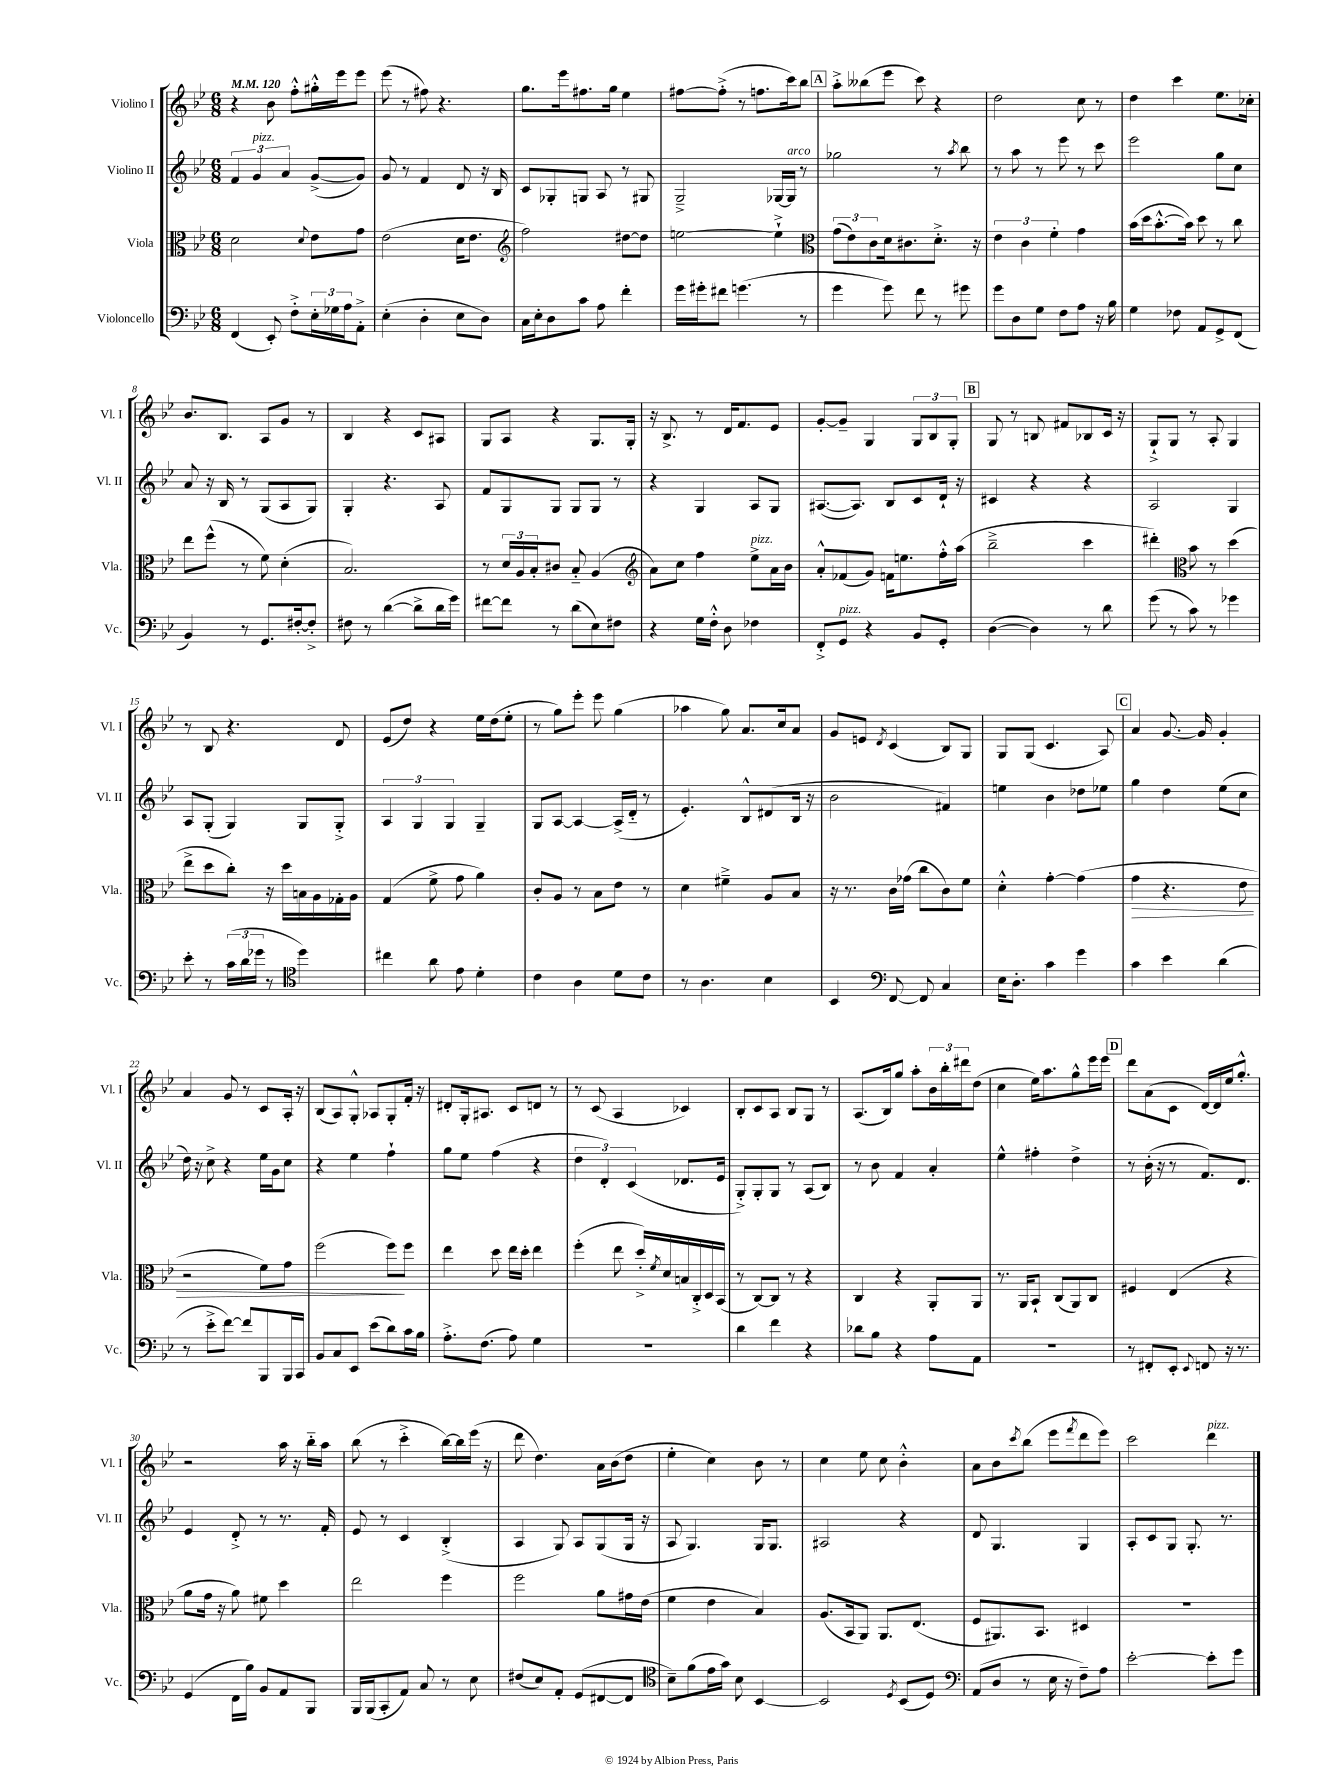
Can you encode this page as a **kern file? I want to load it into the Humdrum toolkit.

**kern	**kern	**kern	**kern
*staff4	*staff3	*staff2	*staff1
*clefF4	*clefC3	*clefG2	*clefG2
*k[b-e-]	*k[b-e-]	*k[b-e-]	*k[b-e-]
*M6/8	*M6/8	*M6/8	*M6/8
*MM120	*MM120	*MM120	*MM120
(4FF	2d	6f	4r
.	.	6g	.
8EE-')	.	.	8b-
.	.	6a	.
8F'^	.	.	8ff'^^
.	8qqd	.	.
24E-'	8e-	([8g^	16gg#'^^
24G-	.	.	.
.	.	.	16eee-
24A	.	.	.
8AA'^	8g	8g])	8eee-
=	=	=	=
(4E-'	(2e-	8g	(8eee-
.	.	8r	8r
4D'	.	4f	8ff#)
.	.	.	4.r
8E-	16d	8d	.
.	8.e-	.	.
8D)	.	16r	.
.	.	16B-	.
=	=	=	=
*	*clefG2	*	*
16C	2ff)	8c	8.gg
16E-'	.	.	.
8D	.	8G-'	.
.	.	.	16eee-
8c	.	8G	8.ff#
8A	.	8A	.
.	.	.	16gg
4f'	[8dd#	8r	4ee-
.	8dd#]	8G#	.
=	=	=	=
16g	[2ee	2G~^	[8ff#
16g#'	.	.	.
8f#	.	.	(8ff#'^]
(4.g	.	.	8r
.	.	.	8.ff
.	4ee`^]	[16G-	.
.	.	16G-]	16ccc)
8r	.	8r	8bb-
=	=	=	=
*	*clefC3	*	*
4g	(12g	2gg-	8aa'^
.	12e-)	.	.
.	.	.	(8bb--
.	12c	.	.
8g)	16d	.	8eee-
.	8.c#	.	.
8f	.	.	8ccc)
8r	8.d'^	8r	4r
.	.	8qaa	.
8g#	.	8bb-	.
.	16r	.	.
=	=	=	=
8g	6e-	8r	2dd
8D	.	8aa	.
.	6c	.	.
8G	.	8r	.
.	6f'	.	.
8F	.	8eee-	.
8A	4g	8r	8cc
16r	.	8ccc	8r
16B-	.	.	.
=	=	=	=
4G	(16b-	2eee-	4dd
.	16dd	.	.
.	[8.b-'^^	.	.
8F-	.	.	4ccc
.	16b-])	.	.
8AA	8dd	.	.
8GG^	8r	8gg	8.ee-
(8FF	8cc	8cc	.
.	.	.	16cc-'
=	=	=	=
4BB-)	8ee-	8a	8.b-
.	(8ff^^	16r	.
.	.	16B-	8.B-
8r	8r	8r	.
8.GG	8f)	(8G	8A
.	(4d'	8A	8g
[16F#'	.	.	.
8F#'^]	.	8G)	8r
=	=	=	=
8F#	2.B-)	4G'	4B-
8r	.	.	.
([4d	.	4.r	4r
8d^]	.	.	8c
16d	.	8A	8A#
16g)	.	.	.
=	=	=	=
[8f#	8r	8f	8G
8f#]	24d	8G	8A
.	24A	.	.
.	24B-'	.	.
8r	8c#	8G	4r
(8d	8B-'~	8G	.
8E-)	(4A	8G	8.G
8F#	.	8r	.
.	.	.	16G'
=	=	=	=
*	*clefG2	*	*
4r	8a)	4r	16r
.	.	.	8.B-^
.	8cc	.	.
16G	4ff	4G	8r
16F'^^	.	.	.
8D	.	.	16d
.	.	.	8.f
4F-	8ee-^	8A	.
.	16a	8G	8e-
.	16b-	.	.
=	=	=	=
8FF'^	8a'^^	([8.A#	[8g'
8GG	(8f-	.	8g~]
.	.	8.A#])	.
4r	8g)	.	4G
.	16f	8B-	.
.	8.ee	.	.
8BB-	.	8c	12G
.	.	.	12B-
8GG'	16ff'^^	16d`	.
.	.	.	12G'
.	(16aa	16r	.
=	=	=	=
([4D	2bb-~^	4c#	8G
.	.	.	8r
4D])	.	4r	8B
.	.	.	8f#
8r	4ccc	4r	8B-
8d	.	.	16c
.	.	.	16r
=	=	=	=
(8g	4ddd#')	2A	8G`^
8r	.	.	8G
*	*clefC3	*	*
8c)	8b-	.	8r
8r	8r	.	8A'
4g-	(4dd	4G	4G
=	=	=	=
8e-'	8ee-^	8A	8r
8r	8dd	(8G'	8B-
(24c	8cc')	4G)	4.r
24d	.	.	.
24g-	.	.	.
8r	16r	.	.
.	16dd	.	.
*clefC4	*	*	*
4dd)	16B	8G	.
.	16A	.	.
.	16G-'	8G'^	8d
.	16A	.	.
=	=	=	=
4cc#	(4G	6A	(8e-
.	.	.	8dd)
.	.	6G	.
8a	8f^	.	4r
.	.	6G	.
8e-	8g	.	.
4d'	4a)	4G~	16ee-
.	.	.	(16dd
.	.	.	8ee-'
=	=	=	=
4c	8c'	8G	8r
.	8A	[8A	8gg)
4A	8r	4A_	8eee-'
.	8B-	.	8eee-
8d	8e-	(16A^]	(4gg
.	.	16d'~	.
8c	8r	8r	.
=	=	=	=
8r	4d	4.e-')	4aa-
4.A	.	.	.
.	4f#~^	.	8gg)
.	.	8B-^^	8.a
4B-	8A	(8d#	.
.	.	.	16cc
.	8B-	16B-	8a
.	.	16r	.
=	=	=	=
4BB-	16r	2b-	8g
.	8.r	.	.
.	.	.	8e
*clefF4	*	*	*
.	.	.	8qd
[8FF	16c	.	(4c
.	(16g-	.	.
8FF]	8cc	.	.
4C	8c)	4f#)	8B-)
.	8f	.	8G
=	=	=	=
16E-	4d'^^	4ee	8G
8.D'	.	.	.
.	.	.	(8G
4c	[4g'	4b-	4.c
4g	(4g]	8dd-	.
.	.	8ee-	8A)
=	=	=	=
4c	4g	4gg	4a
4e-	4.r	4dd	[8.g
.	.	.	16g]
(4d	.	(8ee-	4g'
.	8e-	8cc	.
=	=	=	=
8r	2r	16dd)	4a
.	.	16r	.
8e-'^	.	8cc^	.
[8f)	.	4r	8g
8f]	.	.	8r
8BBB-	8f)	16ee-	8c
.	.	16g	.
16BBB-	8g	8cc	16A'
16CC	.	.	16r
=	=	=	=
8BB-	(2ff	4r	(8B-
8C	.	.	8A)
8EE-	.	4ee-	8G'^^
(8e-	.	.	8A-
8d)	8ff)	4ff`	8G'
16c	8ff	.	16f'
16B-	.	.	16r
=	=	=	=
8.A'^	4ee-	8gg	8d#'
.	.	8ee-	16G'
(8.F	.	.	8.A#
.	8dd	(4ff	.
8A)	16ee-	.	8c
.	16dd'	.	.
4G	4ee-	4r	8d
.	.	.	8r
=	=	=	=
2.r	(4ff'	6dd	8r
.	.	.	(8c
.	.	6d')	.
.	8ee-	.	4A
.	.	(6c	.
.	16dd'^)	.	.
.	8qf	.	.
.	16d	.	.
.	16B	8.d-	4c-)
.	16C'^	.	.
.	16D	.	.
.	(16BB-	16e-	.
=	=	=	=
4d	8r	8G'^)	8B-'
.	[8C)	8G'	8c
4f	8C]	8G	8A
.	8r	8r	8B-
4r	4r	(8A	8G
.	.	8B-)	8r
=	=	=	=
8d-	4C	8r	(8.A
8B-	.	8b-	.
.	.	.	16B-)
4r	4r	4f	8gg
.	.	.	8aa'
8A	8AA'	4a'	24b-
.	.	.	24bb-'
.	.	.	24ddd#
8AA	8AA	.	(8dd
=	=	=	=
2.r	8.r	4ee-^^	4cc
.	16AA	.	.
.	8BB-`	4ff#'	16ee-)
.	.	.	8.aa
.	(8C	.	.
.	8AA)	4dd^	8gg^^
.	8C	.	16eee-
.	.	.	16eee-
=	=	=	=
8r	4F#	8r	8ddd
8FF#'	.	(16b-'	(8a
.	.	16r	.
8EE-'	(4E-	8r	8c
8qqEE-	.	.	.
8FF	.	8.f)	[16d)
.	.	.	16d]
16r	4r	.	16ee-
8.r	.	8.d	8.gg'^^
=	=	=	=
(4GG	8a	4e-	2r
.	16g	.	.
.	16r	.	.
16FF	8a)	8d'^	.
16B-)	.	.	.
8BB-	8f#	8r	.
8AA	4dd	8.r	16aa
.	.	.	16r
8BBB-	.	.	16bb-'~
.	.	16f'	16aa
=	=	=	=
16BBB-	2ee-	8e-	(8bb-
(16BBB-	.	.	.
8CC'	.	8r	8r
8AA)	.	4c	4ccc'^
8C	.	.	.
8r	4ff	(4B-'^	[16bb-)
.	.	.	16bb-]
8E-	.	.	(16eee-
.	.	.	16r
=	=	=	=
(8F#	2ff	4A	8ddd
8E-)	.	.	4.dd)
8AA'	.	8G)	.
(8GG	.	8A	.
[8FF#	8a	(8G	16a
.	.	.	(16b-
8FF#]	16g#	16G	8dd
.	(16e-	16r	.
=	=	=	=
*clefC4	*	*	*
8B-~)	4f	8A	4ee-'
(8f	.	4.G)	.
16e-	4e-	.	4cc)
16g)	.	.	.
8B-	.	.	.
[4BB-	4B-)	16G	8b-
.	.	8.G	.
.	.	.	8r
=	=	=	=
2BB-]	(8.A	2A#	4cc
.	16BB-	.	.
.	8AA)	.	8ee-
.	8.AA	.	8cc
8qD	.	.	.
(8BB-	.	4r	4b-'^^
.	(8.E-	.	.
8D)	.	.	.
=	=	=	=
*clefF4	*	*	*
(8AA	8F	8d	8a
8D	8.AA#)	4.G	8b-
.	.	.	8qccc
8r	.	.	(8bb-
.	8.BB-	.	.
16E-	.	.	8eee-
16r	.	.	.
.	.	.	8qfff
8F~)	4D#	4G	8ddd
8A	.	.	8eee-)
=	=	=	=
[2e-'	2.r	8A'	2ccc
.	.	8c	.
.	.	8G	.
.	.	8.G'	.
8e-']	.	.	4ddd
.	.	8.r	.
8g	.	.	.
==	==	==	==
*-	*-	*-	*-
